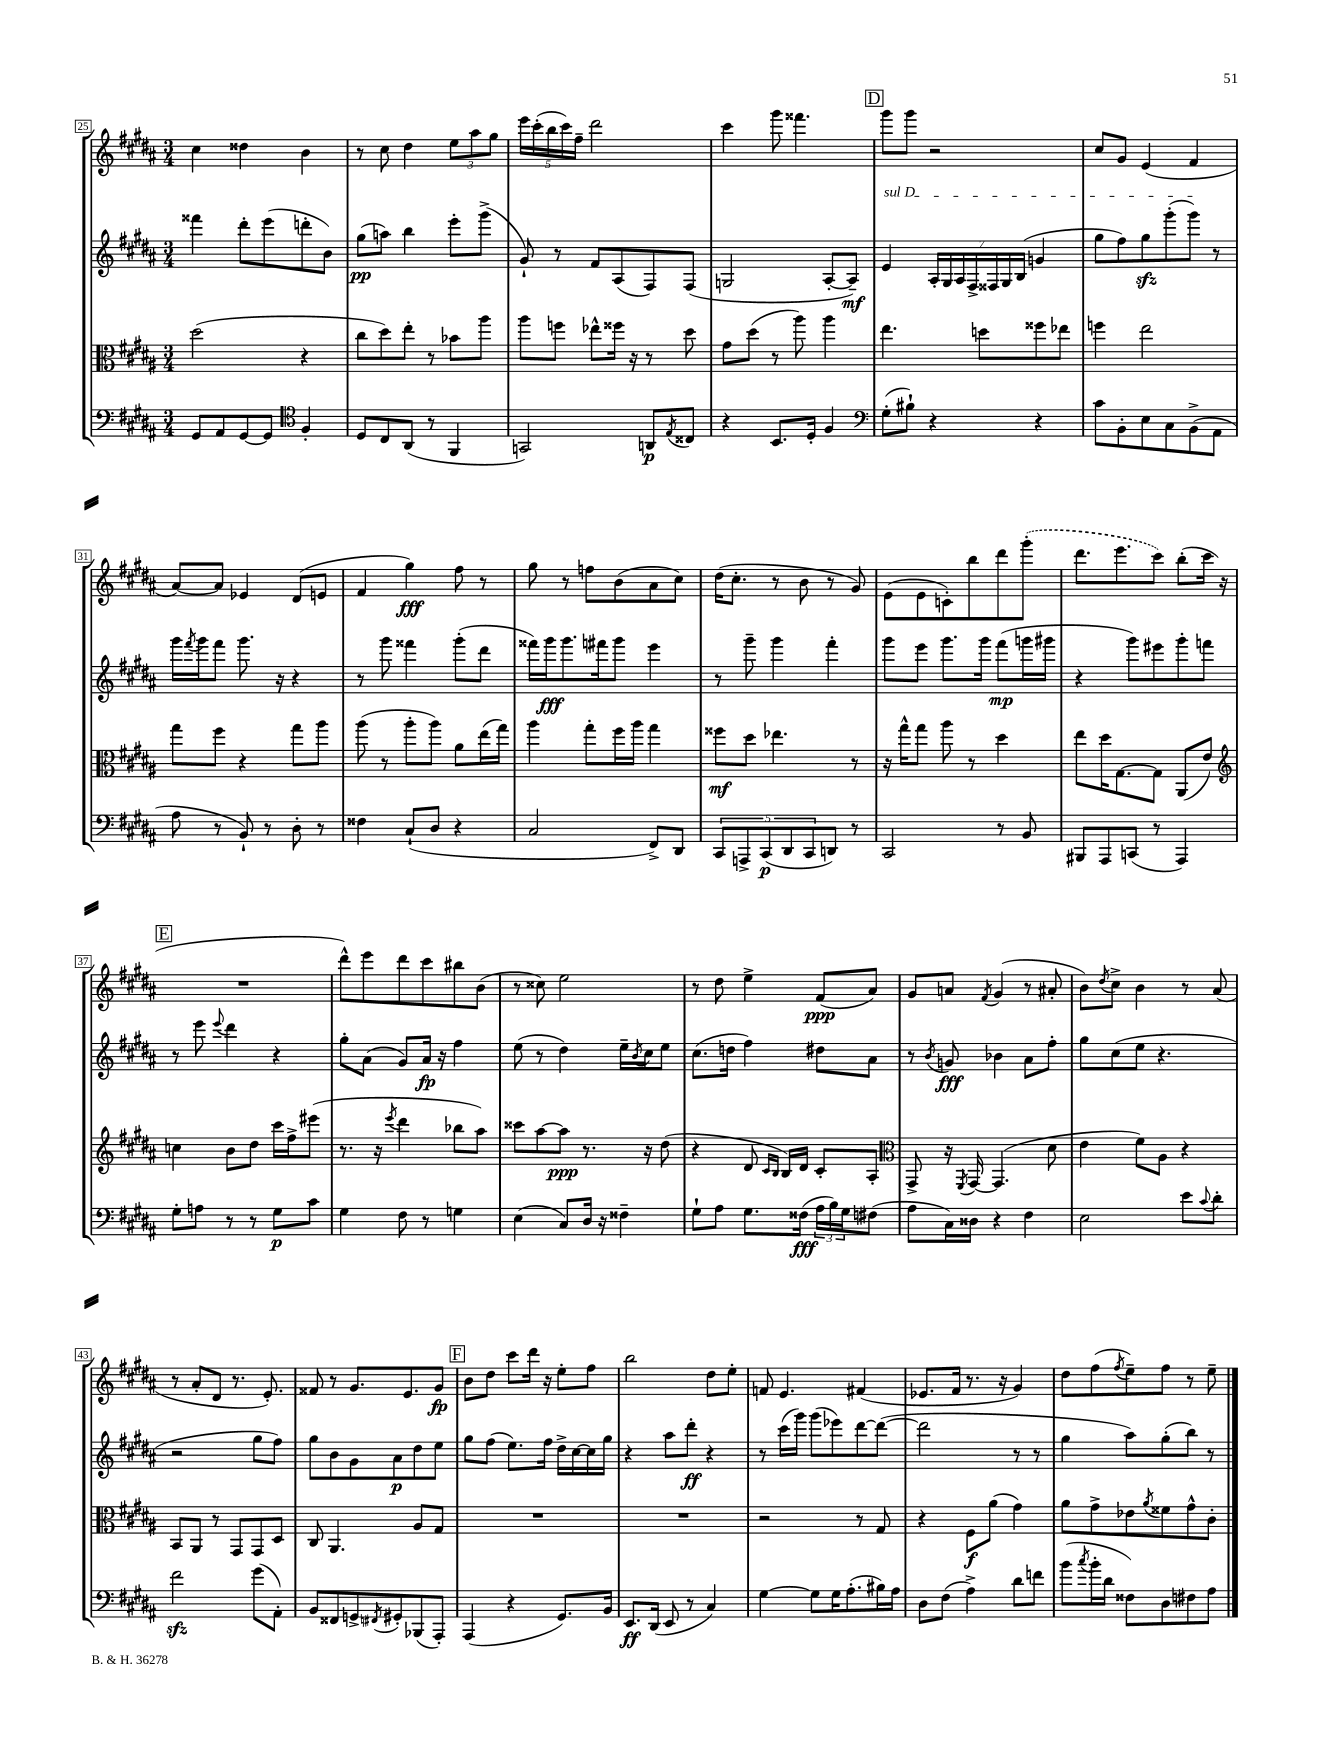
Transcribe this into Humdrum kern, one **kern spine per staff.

**kern	**dynam	**kern	**dynam	**kern	**dynam	**kern	**dynam
*part4	*part4	*part3	*part3	*part2	*part2	*part1	*part1
*staff4	*staff4	*staff3	*staff3	*staff2	*staff2	*staff1	*staff1
*clefF4	*	*clefC3	*	*clefG2	*	*clefG2	*
*k[f#c#g#d#a#]	*	*k[f#c#g#d#a#]	*	*k[f#c#g#d#a#]	*	*k[f#c#g#d#a#]	*
*M3/4	*	*M3/4	*	*M3/4	*	*M3/4	*
=25	=25	=25	=25	=25	=25	=25	=25
8GG#/L	.	(2dd#\	.	4fff##X\	.	4cc#\	.
8AA#/	.	.	.	.	.	.	.
[8GG#/	.	.	.	8ddd#'\L	.	4dd##X\	.
8GG#/J]	.	.	.	(8eee\	.	.	.
*clefC4	*	*	*	*	*	*	*
4F#'/	.	4r	.	8dddn'\	.	4b\	.
.	.	.	.	8b\J)	.	.	.
=26	=26	=26	=26	=26	=26	=26	=26
8D#/L	.	8cc#\L	.	(8gg#\L	pp	8r	.
8C#/	.	8dd#\)	.	8aan\J)	.	8cc#\	.
(8AA#/J	.	8ee'\J	.	4bb\	.	4dd#\	.
8r	.	8r	.	.	.	.	.
4FF#/	.	8b-X\L	.	8eee'\L	.	12ee\L	.
.	.	.	.	.	.	12aa#\	.
.	.	8aa#\J	.	(8ggg#^\J	.	.	.
.	.	.	.	.	.	12gg#\J	.
=27	=27	=27	=27	=27	=27	=27	=27
2GGn/)	.	8aa#\L	.	8g#`/)	.	20eee\LL	.
.	.	.	.	.	.	(20ccc#'\	.
.	.	.	.	.	.	20bb\	.
.	.	8ffn\J	.	8r	.	.	.
.	.	.	.	.	.	20ccc#\)	.
.	.	.	.	.	.	20ff#~\JJ	.
.	.	8ee-X^^\L	.	8f#/L	.	2ddd#\	.
.	.	16ff##X\Jk	.	(8A#/	.	.	.
.	.	16r	.	.	.	.	.
8AAn/L	p	8r	.	8F#/)	.	.	.
8qE/	.	.	.	.	.	.	.
8C##X/J	.	8dd#\	.	(8F#/J	.	.	.
=28	=28	=28	=28	=28	=28	=28	=28
4r	.	8g#\L	.	2Gn/	.	4ccc#\	.
.	.	(8dd#\J	.	.	.	.	.
8.BB/L	.	8r	.	.	.	8ggg#\	.
.	.	8aa#\)	.	.	.	4.fff##X\	.
16D#'/Jk	.	.	.	.	.	.	.
4F#/	.	4aa#\	.	[8A#'/L	.	.	.
.	.	.	.	8A#~/J])	mf	.	.
!!LO:REH:place=s1:t=D
=29	=29	=29	=29	=29	=29	=29	=29
*clefF4	*	*	*	*	*	*	*
!	!	!	!	!LO:TX:a:i:t=sul D	!	!	!
(8G#'\L	.	4.ee\	.	4e/	.	8ggg#\L	.
8B#X`\J)	.	.	.	.	.	8ggg#\J	.
4r	.	.	.	28A#'/LL	.	2r	.
.	.	.	.	28G#/	.	.	.
.	.	.	.	28A#/	.	.	.
.	.	.	.	28F#^/	.	.	.
.	.	8ddn\L	.	.	.	.	.
.	.	.	.	28F##X/	.	.	.
.	.	.	.	28G#/	.	.	.
.	.	.	.	(28B/JJ	.	.	.
4r	.	8ff##X\	.	4gn/	.	.	.
.	.	8ee-X\J	.	.	.	.	.
=30	=30	=30	=30	=30	=30	=30	=30
8c#\L	.	4ffn\	.	8gg#\L	.	8cc#/L	.
8BB'\	.	.	.	8ff#\)	.	8g#/J	.
8E\	.	2ee\	.	8gg#zz\	.	(4e/	.
8C#\	.	.	.	(8ggg#'\	.	.	.
(8BB^\	.	.	.	8ggg#\J)	.	4f#/	.
8AA#\J	.	.	.	8r	.	.	.
!!LO:LB:g=z
=31	=31	=31	=31	=31	=31	=31	=31
8A#\	.	8gg#\L	.	16ggg#\LL	.	[8a#/L)	.
.	.	.	.	8qfff#/	.	.	.
.	.	.	.	16ggg#\J	.	.	.
8r	.	8ff#\J	.	8fff#\J	.	8a#/J]	.
8BB`/)	.	4r	.	8.ggg#\	.	4e-X/	.
8r	.	.	.	.	.	.	.
.	.	.	.	16r	.	.	.
8D#'\	.	8gg#\L	.	4r	.	(8d#/L	.
8r	.	8aa#\J	.	.	.	8en/J	.
=32	=32	=32	=32	=32	=32	=32	=32
4F##X\	.	(8aa#\	.	8r	.	4f#/	.
.	.	8r	.	8ggg#\	.	.	.
(8C#`/L	.	8aa#'\L	.	4fff##X\	.	4gg#\)	fff
8D#/J	.	8aa#\J)	.	.	.	.	.
4r	.	8a#\L	.	(8ggg#'\L	.	8ff#\	.
.	.	(16ee\L	.	8ddd#\J	.	8r	.
.	.	16gg#\JJ)	.	.	.	.	.
=33	=33	=33	=33	=33	=33	=33	=33
2C#/	.	4aa#\	.	16fff##X\LL)	.	8gg#\	.
.	.	.	.	16ggg#\J	fff	.	.
.	.	.	.	8.ggg#\	.	8r	.
.	.	8gg#'\L	.	.	.	8ffn\L	.
.	.	.	.	16fff#X\k	.	.	.
.	.	16ff#\L	.	8ggg#\J	.	(8b\	.
.	.	16aa#\JJ	.	.	.	.	.
8FF#^/L)	.	4gg#\	.	4eee\	.	8a#\	.
8DD#/J	.	.	.	.	.	8cc#\J)	.
=34	=34	=34	=34	=34	=34	=34	=34
10CC#/L	.	8ff##X\L	mf	8r	.	(16dd#\KL	.
.	.	.	.	.	.	8.cc#'\J	.
10AAAn^/	.	.	.	.	.	.	.
.	.	8dd#\J	.	8ggg#~\	.	.	.
(10CC#/	p	.	.	.	.	.	.
.	.	4.ee-X\	.	4ggg#\	.	8r	.
10DD#/	.	.	.	.	.	.	.
.	.	.	.	.	.	8b\	.
10CC#/	.	.	.	.	.	.	.
8DDn/J)	.	.	.	4fff#'\	.	8r	.
8r	.	8r	.	.	.	8g#/)	.
=35	=35	=35	=35	=35	=35	=35	=35
2CC#/	.	16r	.	8ggg#\L	.	(8e\L	.
.	.	16gg#^^\KL	.	.	.	.	.
.	.	8gg#\J	.	8eee\J	.	8e\	.
.	.	8aa#\	.	8.ggg#\L	.	8cn'\)	.
.	.	8r	.	.	.	8bb\	.
.	.	.	.	16ggg#\Jk	.	.	.
8r	.	4dd#\	.	(8fff#\L	mp	8ddd#\	.
8BB/	.	.	.	16gggn\L	.	(8ggg#'\J	.
.	.	.	.	16ggg#X\JJ	.	.	.
=36	=36	=36	=36	=36	=36	=36	=36
8BBB#X/L	.	8ee\L	.	4r	.	8.ddd#\L	.
8AAA#/	.	16dd#\K	.	.	.	.	.
.	.	[8.G#\	.	.	.	8.eee\	.
(8CCn/J	.	.	.	8ggg#\L)	.	.	.
8r	.	8G#\J]	.	8eee#X\	.	8ccc#\J)	.
4AAA#/)	.	(8AA#/L	.	8ggg#'\	.	(8bb'\L	.
.	.	8e/J)	.	8fffn\J	.	16ccc#\Jk	.
.	.	.	.	.	.	16r	.
!!LO:LB:g=z
!!LO:REH:place=s1:t=E
=37	=37	=37	=37	=37	=37	=37	=37
*	*	*clefG2	*	*	*	*	*
8G#'\L	.	4ccn\	.	8r	.	2.r	.
8An\J	.	.	.	8eee\	.	.	.
.	.	.	.	8qqeee/	.	.	.
8r	.	8b\L	.	4ddd#\	.	.	.
8r	.	8dd#\J	.	.	.	.	.
8G#\L	p	16ccc#\LL	.	4r	.	.	.
.	.	16ff#^\J	.	.	.	.	.
8c#\J	.	(8eee#X\J	.	.	.	.	.
=38	=38	=38	=38	=38	=38	=38	=38
4G#\	.	8.r	.	8gg#'\L	.	8ddd#^^\L)	.
.	.	.	.	(8a#\J	.	8eee\	.
.	.	16r	.	.	.	.	.
.	.	8qeee/	.	.	.	.	.
8F#\	.	4ddd#\	.	8g#/L)	.	8ddd#\	.
8r	.	.	.	16a#/Jk	fp	8ccc#\	.
.	.	.	.	16r	.	.	.
4Gn\	.	8bb-X\L	.	4ff#\	.	8bb#X\	.
.	.	8aa#\J)	.	.	.	(8b\J	.
=39	=39	=39	=39	=39	=39	=39	=39
(4E\	.	8ccc##X\L	.	(8ee\	.	8r	.
.	.	[8aa#\	.	8r	.	8cc##X\)	.
8C#/L)	.	8aa#\J]	ppp	4dd#\)	.	2ee\	.
16D#/Jk	.	8.r	.	.	.	.	.
16r	.	.	.	.	.	.	.
4F##X~\	.	.	.	16ee~\LL	.	.	.
.	.	.	.	8qb/	.	.	.
.	.	16r	.	16cc#\J	.	.	.
.	.	(8dd#\	.	8ee\J	.	.	.
=40	=40	=40	=40	=40	=40	=40	=40
8G#`\L	.	4r	.	(8.cc#\L	.	8r	.
8A#\J	.	.	.	.	.	8dd#\	.
.	.	.	.	16ddn\Jk	.	.	.
8.G#\L	.	8d#/	.	4ff#\)	.	4ee^\	.
.	.	16qqc#/LL	.	.	.	.	.
.	.	16qqB/JJ	.	.	.	.	.
.	.	16B/LL)	.	.	.	.	.
(16F##X\Jk	fff	16d#/JJ	.	.	.	.	.
24A#\LL	.	8c#'/L	.	8dd#X\L	.	(8f#/L	ppp
24B\)	.	.	.	.	.	.	.
24G#\J	.	.	.	.	.	.	.
(8F#X\J	.	8A#'/J	.	8a#\J	.	8a#/J)	.
=41	=41	=41	=41	=41	=41	=41	=41
*	*	*clefC3	*	*	*	*	*
8A#\L	.	8GG#^/	.	8r	.	8g#/L	.
.	.	.	.	8qb/	.	.	.
16C#\L)	.	16r	.	8gn/	fff	8an/J	.
.	.	8qFF#/	.	.	.	.	.
16D##X\JJ	.	[16GG#/	.	.	.	.	.
.	.	.	.	.	.	8qf#/	.
4r	.	(4.GG#/]	.	4b-X\	.	(4g#/	.
4F#\	.	.	.	8a#\L	.	8r	.
.	.	8d#\	.	8ff#'\J	.	8a#X'/	.
=42	=42	=42	=42	=42	=42	=42	=42
2E\	.	4e\	.	8gg#\L	.	8b\L)	.
.	.	.	.	.	.	8qdd#/	.
.	.	.	.	(8cc#\	.	8cc#^\J	.
.	.	8f#\L)	.	8ee\J	.	4b\	.
.	.	8A#\J	.	4.r	.	.	.
8e\L	.	4r	.	.	.	8r	.
8qqc#/	.	.	.	.	.	.	.
8d#'\J	.	.	.	.	.	(8a#/	.
!!LO:LB:g=z
=43	=43	=43	=43	=43	=43	=43	=43
2f#zz\	.	8BB/L	.	2r	.	8r	.
.	.	8AA#/J	.	.	.	8a#'/L	.
.	.	8r	.	.	.	8d#/J	.
.	.	8GG#/L	.	.	.	8.r	.
(8g#\L	.	8GG#/	.	8gg#\L	.	.	.
.	.	.	.	.	.	8.e'/)	.
8AA#'\J)	.	8D#/J	.	8ff#\J)	.	.	.
=44	=44	=44	=44	=44	=44	=44	=44
8BB/L	.	8C#/	.	8gg#\L	.	8f##X/	.
8FF##X/	.	4.AA#/	.	8b\	.	8r	.
8GGn^/	.	.	.	8g#\	.	8.g#/L	.
8qFF#X/	.	.	.	.	.	.	.
8GG#X'/	.	.	.	8a#\	p	.	.
.	.	.	.	.	.	8.e/	.
(8BBB-X/	.	8A#/L	.	8dd#\	.	.	.
8AAA#'/J)	.	8G#/J	.	8ee\J	.	8g#/J	fp
!!LO:REH:place=s1:t=F
=45	=45	=45	=45	=45	=45	=45	=45
(4AAA#/	.	2.r	.	8gg#\L	.	8b\L	.
.	.	.	.	(8ff#\J	.	8dd#\J	.
4r	.	.	.	8.ee\L)	.	8ccc#\L	.
.	.	.	.	.	.	16ddd#\Jk	.
.	.	.	.	16ff#\Jk	.	16r	.
8.GG#/L)	.	.	.	16dd#^\LL	.	8ee'\L	.
.	.	.	.	[16cc#\	.	.	.
.	.	.	.	16cc#\]	.	8ff#\J	.
16BB/Jk	.	.	.	16gg#\JJ	.	.	.
=46	=46	=46	=46	=46	=46	=46	=46
8.EE/L	ff	2.r	.	4r	.	2bb\	.
(16DD#/Jk	.	.	.	.	.	.	.
8EE/	.	.	.	8aa#\L	.	.	.
8r	.	.	.	8ddd#'\J	ff	.	.
4C#/)	.	.	.	4r	.	8dd#\L	.
.	.	.	.	.	.	8ee'\J	.
=47	=47	=47	=47	=47	=47	=47	=47
[4G#\	.	2r	.	8r	.	8fn/	.
.	.	.	.	(16ccc#\LL	.	4.e/	.
.	.	.	.	16ggg#\JJ)	.	.	.
8G#\L]	.	.	.	(8ggg#\L	.	.	.
16G#\K	.	.	.	8eee-X\)	.	.	.
(8.A#'\	.	.	.	.	.	.	.
.	.	8r	.	[8ddd#\	.	(4f#X/	.
16B#X\L)	.	8G#/	.	(8ddd#\J_	.	.	.
16A#\JJ	.	.	.	.	.	.	.
=48	=48	=48	=48	=48	=48	=48	=48
8D#\L	.	4r	.	2ddd#\]	.	8.e-X/L	.
(8F#\J	.	.	.	.	.	.	.
.	.	.	.	.	.	16f#/Jk	.
4A#^\)	.	8F#\L	f	.	.	8.r	.
.	.	(8a#\J	.	.	.	.	.
.	.	.	.	.	.	16r	.
8d#\L	.	4g#\)	.	8r	.	4g#/)	.
8fn\J	.	.	.	8r	.	.	.
=49	=49	=49	=49	=49	=49	=49	=49
(8b\L	.	8a#\L	.	4gg#\	.	8dd#\L	.
8qcc#/	.	.	.	.	.	.	.
16b'\L	.	8g#^\	.	.	.	(8ff#\	.
16d#\JJ	.	.	.	.	.	.	.
.	.	.	.	.	.	8qff#/	.
8F##X\L)	.	8e-X\	.	8aa#\L)	.	8ee~\)	.
.	.	8qa#/	.	.	.	.	.
8D#\	.	8f##X\	.	(8gg#'\	.	8ff#\J	.
8F#X\	.	8g#^^\	.	8bb\J)	.	8r	.
8A#\J	.	8c#'\J	.	8r	.	8ee~\	.
==	==	==	==	==	==	==	==
*-	*-	*-	*-	*-	*-	*-	*-
